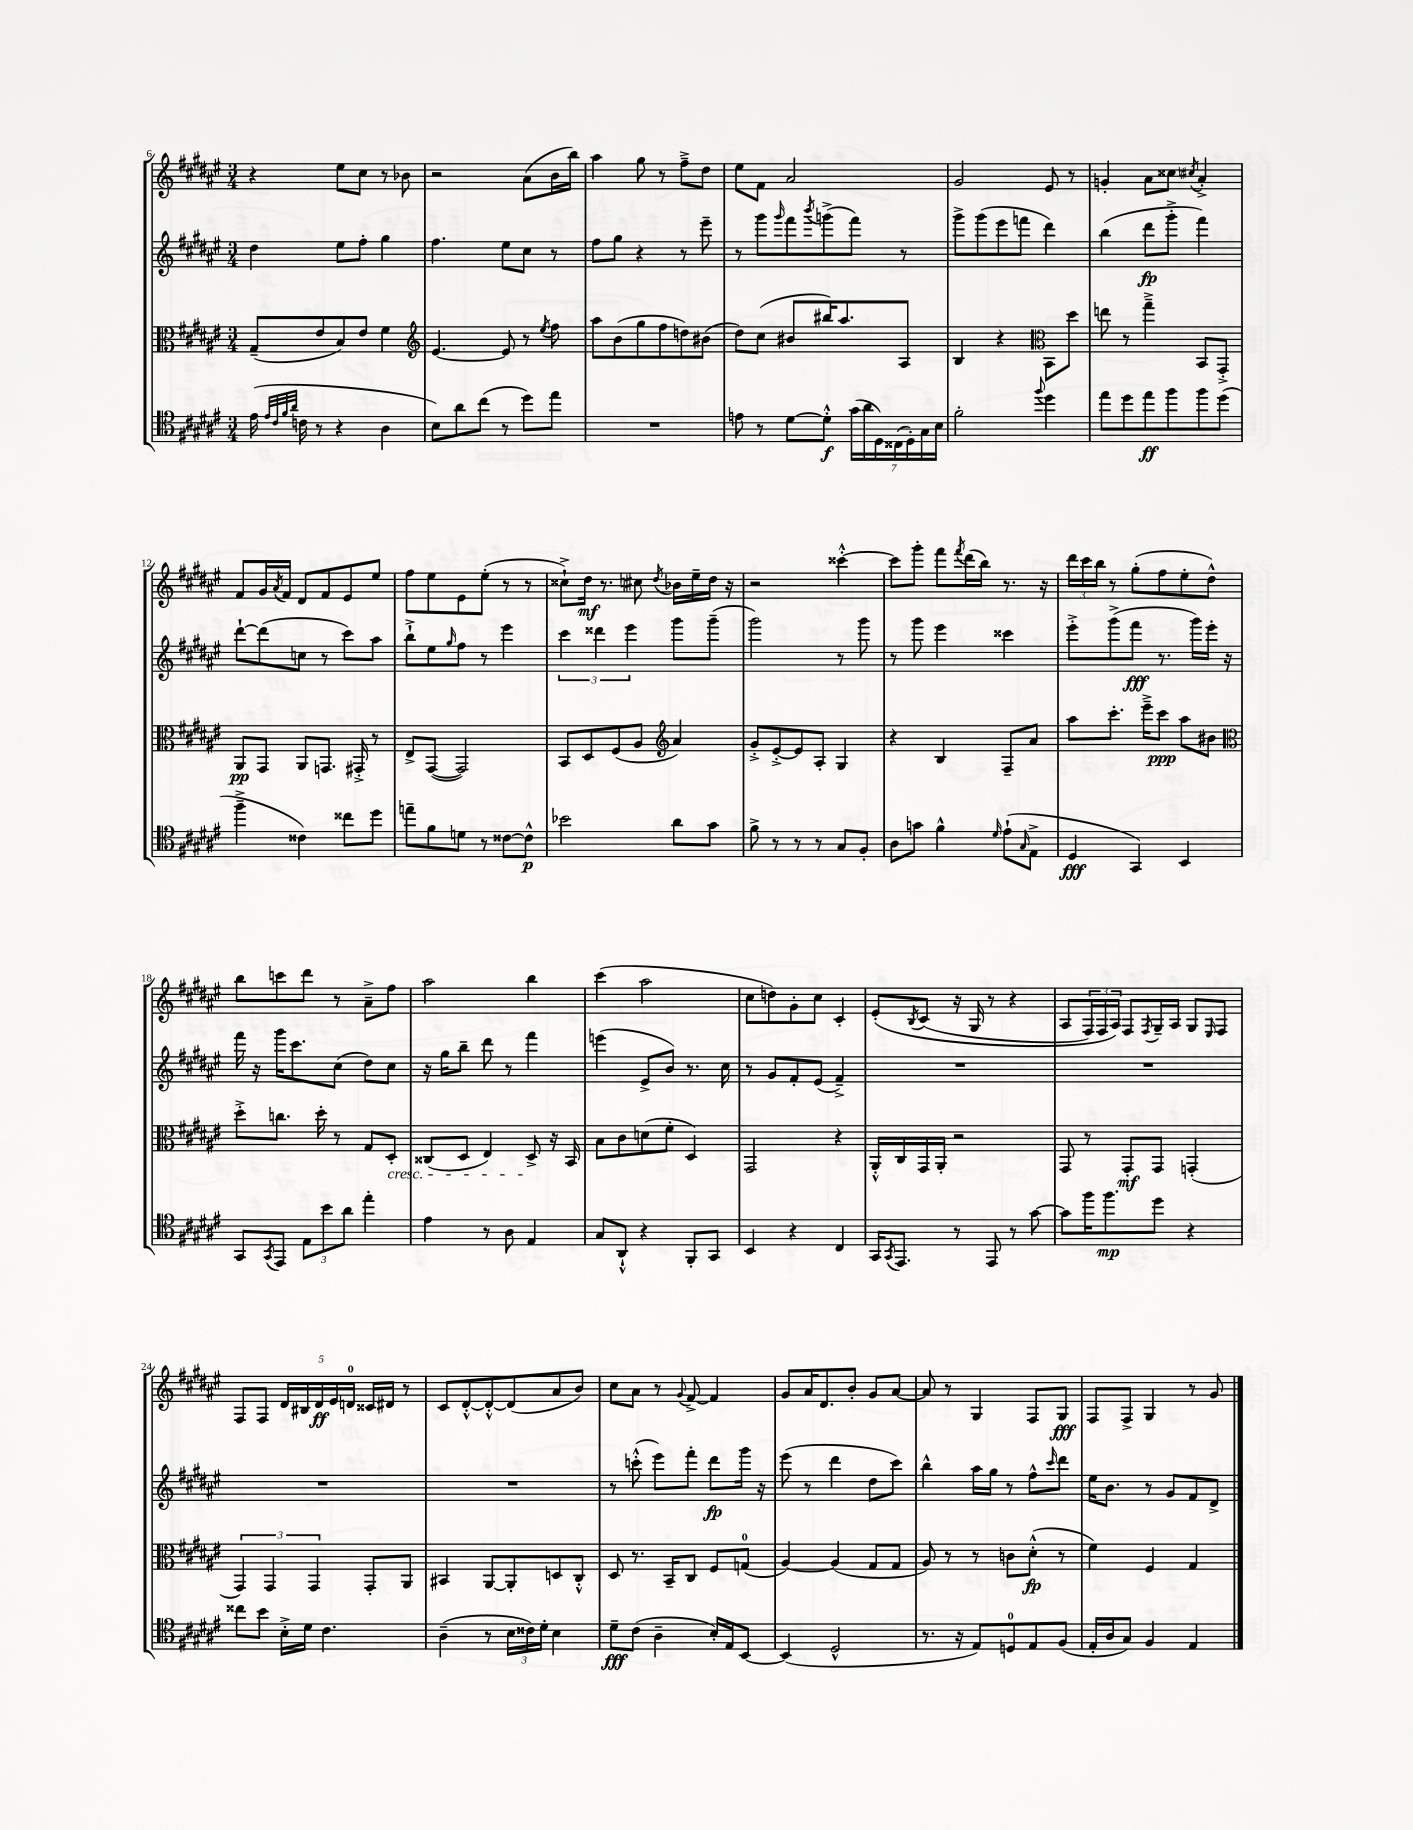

**kern	**kern	**kern	**kern
*staff4	*staff3	*staff2	*staff1
*clefC4	*clefC3	*clefG2	*clefG2
*k[f#c#g#d#a#e#]	*k[f#c#g#d#a#e#]	*k[f#c#g#d#a#e#]	*k[f#c#g#d#a#e#]
*M3/4	*M3/4	*M3/4	*M3/4
(16e#\	(8G#~/L	4dd#\	4r
32qqe#/LLL	.	.	.
32qqc#/	.	.	.
32qqf#/	.	.	.
32qqa#/JJJ	.	.	.
16c\	.	.	.
8r	8e#/	.	.
4r	8B/)	8ee#\L	8ee#\L
.	8e#/J	8ff#'\J	8cc#\J
4A#\	4f#\	4gg#\	8r
.	.	.	8b-\
=	=	=	=
*	*clefG2	*	*
8B\L)	[4.e#/	4.ff#\	2r
8a#\	.	.	.
(8cc#\J	.	.	.
8r	8e#/]	8ee#\L	.
8dd#\L)	8r	8cc#\J	(8a#\L
.	8qee#/	.	.
8ee#\J	8ff#\	8r	16b\L
.	.	.	16bb\JJ)
=	=	=	=
2.r	8aa#\L	8ff#\L	4aa#\
.	(8b\	8gg#\J	.
.	8gg#\	4r	8gg#\
.	8ff#\	.	8r
.	8dd\)	8r	8ff#~^\L
.	(8b#\J	8eee#~\	8dd#\J
=	=	=	=
8e\	8dd#\L)	8r	8ee#\L
8r	(8cc#\J	8ggg#\L	8f#\J
.	.	16qqggg#/	.
[8d#\L	8b#/L	8fff#\	2a#/
.	.	8qbbb/	.
8d#'^^\]J	16bb#/K)	(8ggg^\	.
.	8.aa#/	.	.
(28g#\LL	.	8fff#\J)	.
28a#\	.	.	.
28D#\)	.	.	.
(28C##\	.	.	.
.	8A#/J	8r	.
28D#'\)	.	.	.
28G#\	.	.	.
28B\JJ	.	.	.
=	=	=	=
2f#'\	4B/	8ggg#^\L	2g#/
.	.	(8ggg#\	.
.	4r	8eee#\	.
.	.	8fff\J	.
*	*clefC3	*	*
8qqff#/	.	.	.
4dd#\	8BB\L	4ddd#\)	8e#/
.	8dd#\J	.	8r
=	=	=	=
8ee#\L	8ee\	(4bb\	4g'/
8dd#\	8r	.	.
8ee#\	4gg#~^\	8ddd#\L	8a#\L
8ff#\	.	8ggg#'^\J	8cc##\J
.	.	.	8qcc#/
8ff#\	8BB/L	4fff#\)	4a#'^/
(8dd#\J	8GG#'^/J	.	.
=	=	=	=
4ff#~^\	8AA#/L	[8ddd#`\L	8f#/L
.	8GG#/J	(8ddd#\]	16g#/L
.	.	.	8qa#/
.	.	.	16f#/JJ
4c##\)	8AA#/L	8cc\J	8d#/L
.	8.GG/J	8r	8f#/
8cc##\L	.	8ccc#\L)	8e#/
.	16GG#'^/	.	.
8dd#\J	8r	8aa#\J	8ee#/J
=	=	=	=
8ee~\L	8E#^/L	8bb`^\L	8ff#\L
8f#\	([8GG#/J	8ee#\	8ee#\
.	.	16qqgg#/	.
8d\J	2GG#/])	8ff#\J	8e#\
8r	.	8r	(8ee#'\J
[8c##\L	.	4eee#\	8r
8c##^^\]J	.	.	8r
=	=	=	=
2b-\	8BB/L	6ccc#\	8cc##`^\L)
.	8D#/	.	16dd#\Jk
.	.	6ddd##\	.
.	.	.	8.r
.	(8F#/	.	.
.	.	6eee#\	.
.	8A#/J	.	8cc#\
*	*clefG2	*	*
.	.	.	8qdd#/
8a#\L	4a#/)	8ggg#\L	16b-\LL
.	.	.	16ee#~\
8g#\J	.	(8ggg#~\J	16dd#\JJ
.	.	.	16r
=	=	=	=
8f#^\	8g#'^/L	2ggg#\)	2r
8r	[8e#'^/	.	.
8r	8e#/]	.	.
8r	8A#'/J	.	.
8G#/L	4G#/	8r	[4ccc##'^^\
8F#'/J	.	8ggg#\	.
=	=	=	=
8A#\L	4r	8r	8ccc##\]L
8g\J	.	8ggg#\	8ggg#'\J
4f#^^\	4B/	4eee#\	8fff#\L
.	.	.	8qfff#/
.	.	.	(16ddd#\L
.	.	.	16bb\JJ)
16qqd#/	.	.	.
(8e#`\L	8F#~/L	4ccc##\	8.r
16qqG#/	.	.	.
8E#^\J	8a#/J	.	.
.	.	.	16r
=	=	=	=
4D#/	8aa#\L	8eee#'^\L	24ddd#\LL
.	.	.	24ccc#\
.	.	.	24bb\JJ
.	8.ccc#'\J	(8ggg#^\	8r
4GG#/)	.	8fff#\J	(8gg#'\L
.	16eee#~^\LK	.	.
.	8ccc#\J	8.r	8ff#\
4BB/	8aa#\L	.	8ee#'\
.	.	16ggg#\LL)	.
.	8b#\J	16eee#'\JJ	8dd#^^\J)
.	.	16r	.
=	=	=	=
*	*clefC3	*	*
8GG#/L	8dd#'^\L	16fff#\	8bb\L
.	.	16r	.
8qGG#/	.	.	.
8EE#/J	8.cc\J	16ggg#\LK	8ccc\
.	.	8.ccc#\	.
12E#\L	.	.	8ddd#\J
.	16dd#'\	.	.
12b\	.	.	.
.	8r	(8cc#\J	8r
12a#\J	.	.	.
4ee#'\	8G#/L	8dd#\L)	8a#~^\L
.	8D#'/J	8cc#\J	8ff#\J
=	=	=	=
4e#\	(8C##/L	16r	2aa#\
.	.	16gg#\LK	.
.	8D#/J	8bb~\J	.
8r	4E#/)	8ddd#\	.
8A#\	.	8r	.
4E#/	8D#^/	4fff#\	4bb\
.	16r	.	.
.	16BB/	.	.
=	=	=	=
8G#/L	8B\L	(4eee\	(4ccc#\
8AA#`^^/J	8c#\	.	.
4r	(8d\	8e#^/L	2aa#\
.	8f#'\J	8b/J)	.
8FF#'/L	4D#/)	8.r	.
8GG#/J	.	.	.
.	.	16cc#\	.
=	=	=	=
4BB/	2GG#/	8r	8cc#\L
.	.	8g#/L	8dd\)
4r	.	8f#'/	8g#'\
.	.	(8e#/J	8cc#\J
4C#/	4r	4f#~^/)	4c#'/
=	=	=	=
16GG#/LK	16AA#'^^/LL	2.r	&(8e#'/L
8qGG#/	.	.	.
8.EE#/J	16C#/	.	.
.	.	.	8qB/
.	16GG#/	.	(8c#/J
.	16AA#'/JJ	.	.
8r	2r	.	16r
.	.	.	16G#/
8EE#/	.	.	8r
8r	.	.	4r
[8g#\	.	.	.
=	=	=	=
8g#\]L	8GG#/	2.r	8A#/L
16ff#\K	8r	.	24F#/L)
.	.	.	24F#/
8.ff#\	.	.	.
.	.	.	24A#/JJ&)
.	8GG#'/L	.	8F#/L
.	.	.	8qF#/
8dd#\J	8GG#/J	.	16G#~/L
.	.	.	16A#/JJ
4r	(4GG'/	.	8G#/L
.	.	.	16qqE#/
.	.	.	8F#/J
=	=	=	=
8cc##\L	6GG#/)	2.r	8F#/L
8b\J	.	.	8F#/J
.	6GG#/	.	.
16B'^\LL	.	.	20d#/LL
.	.	.	20B#/
16d#\JJ	.	.	.
.	6GG#/	.	.
.	.	.	20d#/
4.c#\	.	.	.
.	.	.	20e#/
.	.	.	20d/JJ
.	8GG#'/L	.	16c##/LL
.	.	.	16d#/JJ
.	8AA#/J	.	8r
=	=	=	=
(4A#~\	4BB#/	2.r	8c#/L
.	.	.	[8d#'^^/
8r	[8AA#/L	.	8d#'^^/_
24B\LL	8AA#'/]	.	(8d#/]
24c##\)	.	.	.
24d#'\JJ	.	.	.
4B\	8D/	.	8a#/
.	8C#'^^/J	.	8b/J)
=	=	=	=
8d#~\L	8D#/	8r	8cc#\L
(8c#\J	8.r	(8ccc'^^\	8a#\J
4A#~\	.	8eee#\L)	8r
.	16BB~/LK	.	.
.	.	.	8qqg#/
.	8C#/J	8fff#'\J	[8f#^/
16B'/LL)	8F#/L	8ddd#\L	4f#/]
16E#/J	.	.	.
[8BB/J	(8G/J	16ggg#\Jk	.
.	.	16r	.
=	=	=	=
(4BB/]	[4A#/)	(8eee#\	8g#/L
.	.	8r	16a#/K
.	.	.	8.d#/
2D#^^/	(4A#/]	4ddd#\	.
.	.	.	8b'/J
.	8G#/L	8dd#\L	8g#/L
.	8G#/J	8ccc#\J)	[8a#/J
=	=	=	=
8.r	8A#/)	4bb^^\	8a#/]
.	8r	.	8r
16r	.	.	.
8E#/L)	8r	16aa#\LL	4G#/
.	.	16gg#\JJ	.
8D/	8c\L	8r	.
8E#/	(8d#'^^\J	8ff#^^\L	8F#/L
.	.	16qqccc#/	.
(8F#/J	8r	8ddd#\J	8G#/J
=	=	=	=
16E#'/LL	4f#\)	16ee#\LK	8F#/L
16A#/J	.	8.b\J	.
8G#/J)	.	.	8F#^/J
4F#/	4F#/	8r	4G#/
.	.	8g#/L	.
4E#/	4G#/	8f#/	8r
.	.	8d#^/J	8g#/
==	==	==	==
*-	*-	*-	*-
